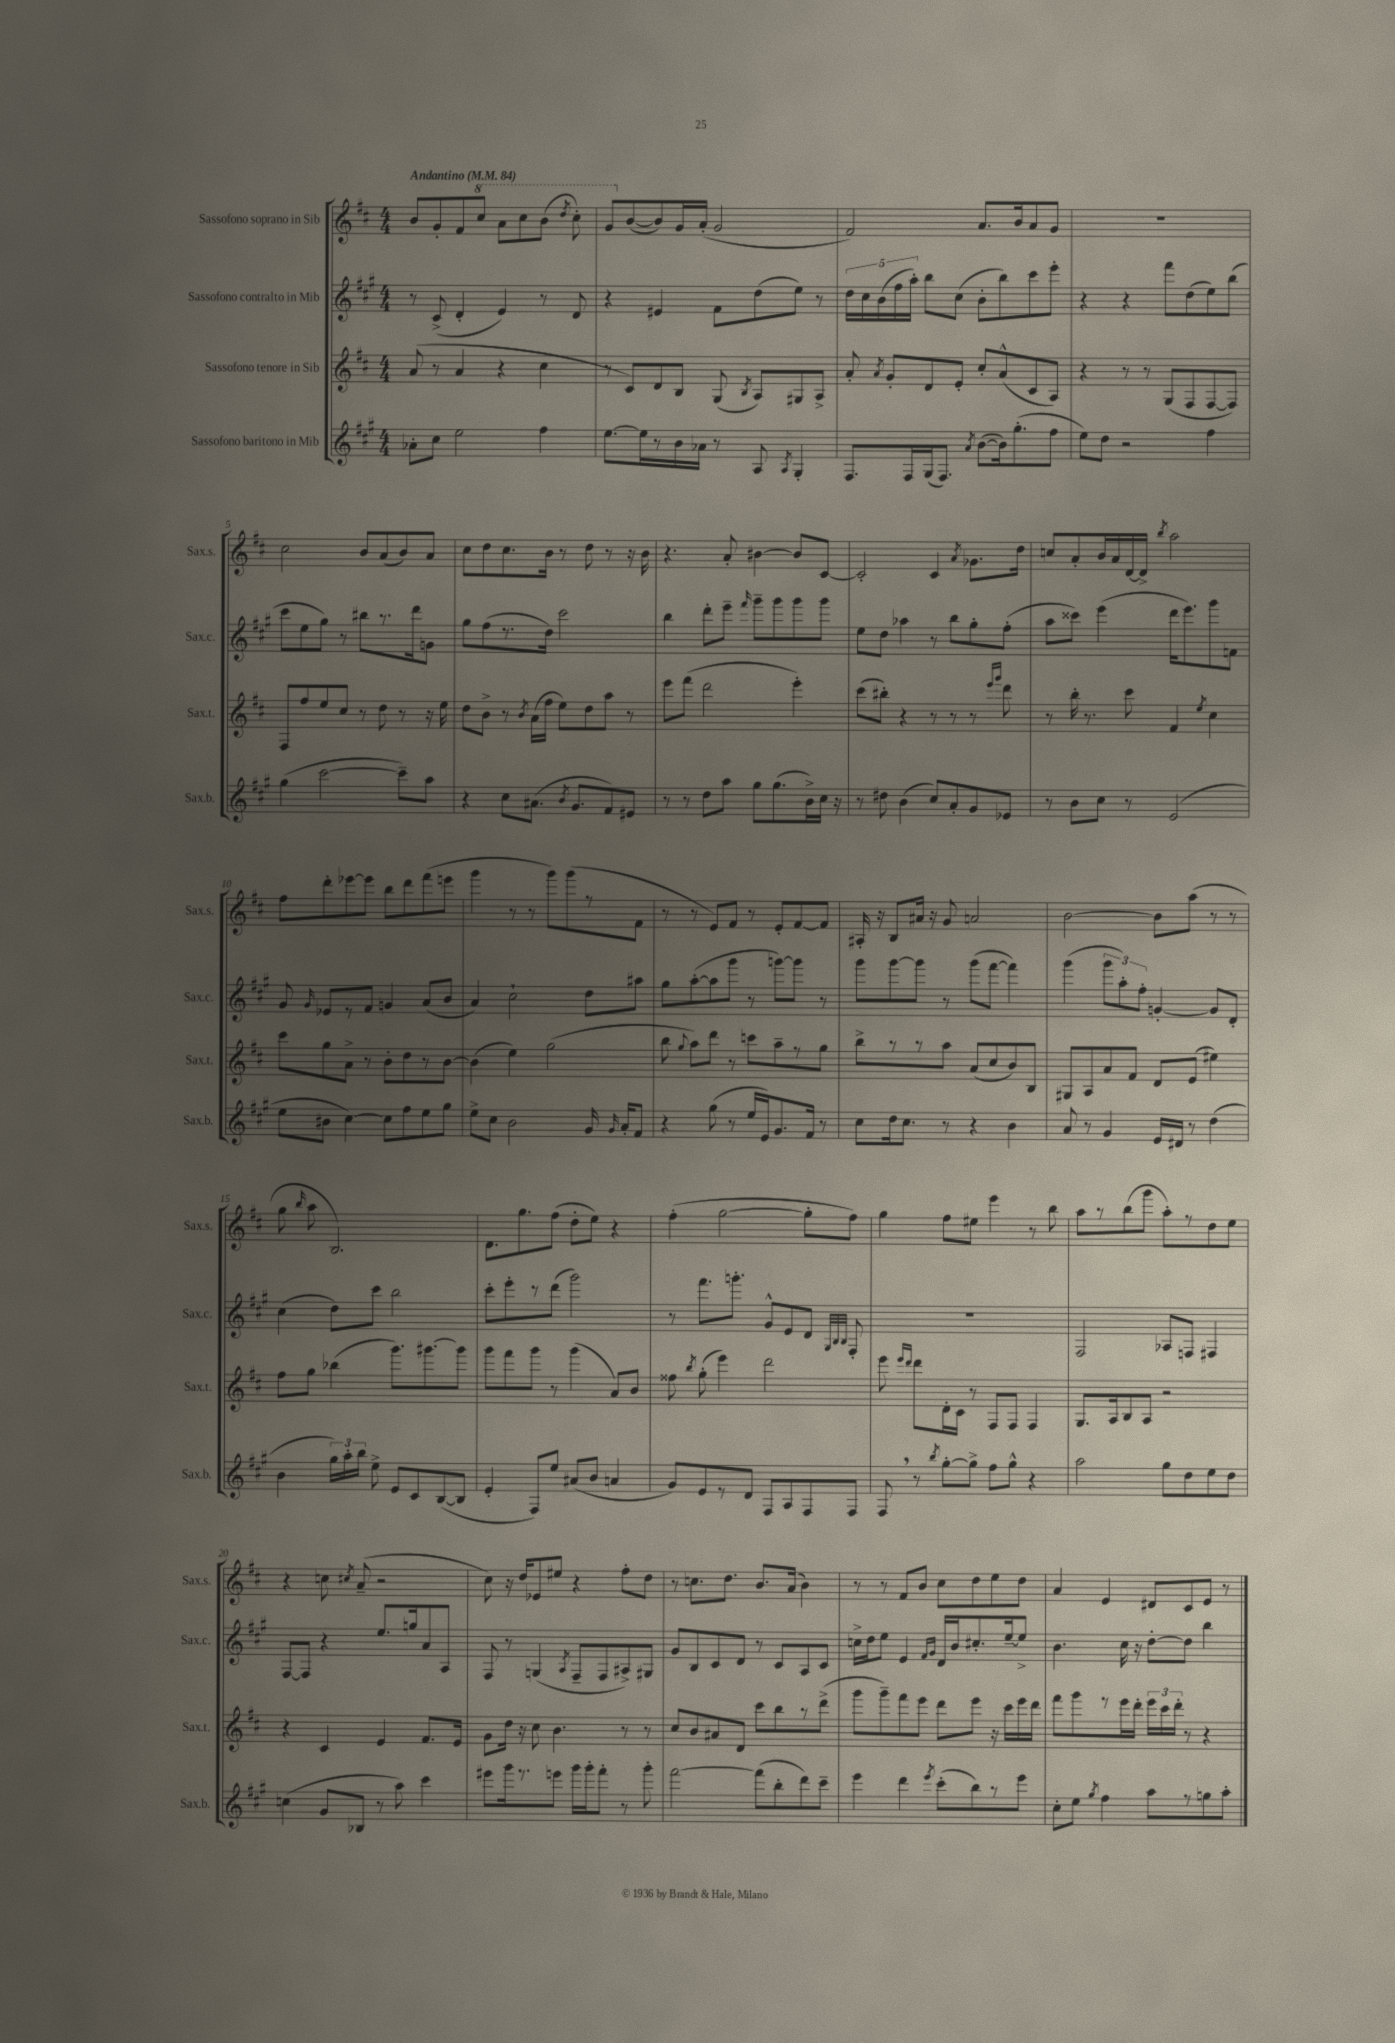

**kern	**kern	**kern	**kern
*staff4	*staff3	*staff2	*staff1
*clefG2	*clefG2	*clefG2	*clefG2
*k[f#c#g#]	*k[f#c#]	*k[f#c#g#]	*k[f#c#]
*M4/4	*M4/4	*M4/4	*M4/4
*MM84	*MM84	*MM84	*MM84
8a-'\L	(8a/	8r	8b/L
8cc#\J	8r	(8c#^/	8g'/
2ee\	4a/	4d'/	8f#/
.	.	.	8ccc#/J
.	4r	4e/)	8aa\L
.	.	.	8ccc#\
4ff#\	4cc#\	8r	(8bb\J
.	.	.	8qddd/
.	.	8d/	8ccc#'\)
=	=	=	=
[8.ee\L	8r	4r	8gg/L
.	8c#/L)	.	([8b/
16ee\]L	.	.	.
8r	8d/	4e#/	8b/])
16b\	8B/J	.	16g/L
16a-\JJ	.	.	(16a'/JJ
8r	(8G/	8f#\L	2g/
.	8qB/	.	.
8A/	8A/L)	(8dd\	.
8qA/	.	.	.
4G#'/	8G#/	8ee\J)	.
.	8A^/J	8r	.
=	=	=	=
8.F#/L	8a'/	20dd\LL	2f#/)
.	.	20cc#\	.
.	.	(20b\	.
.	8qa/	.	.
.	8g'/L	.	.
.	.	20ff#\	.
16F#/L	.	.	.
.	.	20aa'\JJ)	.
(16G#/J	8d/	8bb\L	.
8.F#/J)	.	.	.
.	8e'/J	(8cc#\J	.
8qa/	.	.	.
([8b\L	8cc#'/L	8b'\L	8.a/L
16b\]k)	(8a^^/	8bb\)	.
(8.gg#'\	.	.	16b/k
.	8c#/	8ccc#\	8a/
8ff#\J	8A/J)	8eee'\J	8g/J
=	=	=	=
8ee\L)	4r	4r	1r
8dd\J	.	.	.
2r	8r	4r	.
.	8r	.	.
.	(8G/L	8fff#\L	.
.	8F#/	(8dd\	.
4ff#\	[8F#/	8ee\)	.
.	8F#/]J)	(8bb\J	.
=	=	=	=
(4gg#\	8F#/L	8ccc#\L	2cc#\
.	8ff#/	8ee\	.
[2ccc#\	8ee/	8gg#\J)	.
.	8cc#/J	8r	.
.	8r	8bb#\L	8b/L
.	8dd\	8.r	(8a/
8ccc#~\]L)	8r	.	8b/)
.	.	16ddd\k	.
8aa\J	16r	8g\J	8a/J
.	16ee\	.	.
=	=	=	=
4r	8dd\L	8gg#\L	8cc#\L
.	8b^\J	(8ff#\	8dd\
8cc#\L	8r	8.r	8.cc#\
.	8qb/	.	.
(8.a#\J	(16a\LL	.	.
.	16ff#\JJ	16dd\Jk)	16b\Jk
.	8ee\L)	2ccc#\	8r
8qb/	.	.	.
8.g#/L	.	.	.
.	8dd\	.	8dd\
8f#/)	8aa\J	.	8r
8e#/J	8r	.	16r
.	.	.	16b\
=	=	=	=
8r	8eee\L	4bb\	4.r
8r	(8fff#\J	.	.
8dd\L	2ddd\	8ddd'\L	.
8aa\J	.	8eee~\J	8a'/
.	.	16qqfff#/	.
8gg#\L	.	8ggg#~\L	[4b#\
(8.gg#\	.	8ggg#\	.
.	4eee'\)	8ggg#\	8b#/]L
16b^\L)	.	.	.
16cc#\JJ	.	8ggg#\J	[8c#/J
16r	.	.	.
=	=	=	=
8r	(8ccc#\L	8ee\L	2c#'/]
8dd#\	8bb#'\J)	8dd\J	.
(4b\	4r	4aa-\	.
8cc#/L)	8r	8r	4c#/
8a'/	8r	8bb\L	.
.	.	.	8qa/
8g#/	8r	8gg#'\	8.g-\L
.	16qqeee/LL	.	.
.	16qqggg/JJ	.	.
8e-/J	8ddd\	(8ff#'\J	.
.	.	.	16dd\Jk
=	=	=	=
8r	8r	8aa\L	8cc/L
8b\L	16bb'\	8ccc##\J)	8a'/
.	8.r	.	.
8cc#\J	.	(4eee\	16b/L
.	.	.	16a/
8r	8ccc#\	.	[16d/
.	.	.	16d^/]JJ
.	.	.	8qbb/
(2e/	4f#/	16ddd\LK	2aa\
.	.	8.eee\)	.
.	8qee/	.	.
.	4cc#\	8ggg#\	.
.	.	8f\J	.
=	=	=	=
8ee\L	8ccc#\L	8g#/	8ff#\L
.	.	16qqg#/	.
8b#\J	8gg\	8e-/L	8ddd'\
[4cc#\)	8a^\J	8r	[8eee-\
.	8r	8f#/J	8eee-\]J
8cc#\]L	8b'\L	4g/	8bb\L
8ff#\	8dd\	.	8ddd\
8ee\	8r	(8a/L	(8fff#\
8gg#\J	[8b\J	8b/J	8eee\J
=	=	=	=
8ee^\L	(4b\]	4a/)	4ggg\
8cc#\J	.	.	.
2b\	4ee\)	2cc#`\	8r
.	.	.	8r
.	(2gg\	.	8ggg\L)
.	.	.	(8ggg\
16g#/	.	8dd\L	8r
16qqg#/	.	.	.
16a'/LK	.	.	.
8f#/J	.	8aa#\J	8f#\J
=	=	=	=
4r	8bb\	8gg#\L	8r
.	8qqgg/	.	.
.	8aa\L)	([8aa'\	8r
(8gg#\	8ddd\J	8aa\]	8e/L)
8r	8r	8ggg#\J	8f#/J
16ee/LL	8ccc\L	8r	8r
16e/J)	.	.	.
8.g#/	8aa~\	[8ggg\L)	8e'/L
.	8r	8ggg\]J	[8f#/
16f#/Jk	.	.	.
8r	8gg\J	8r	8f#/]J
=	=	=	=
8cc#\L	8bb^\L	8ggg#\L	16A#'/
.	.	.	16r
16dd\k	8r	[8ggg#\	8B/L
8.cc#\J	.	.	.
.	8r	8ggg#\]J	16a#/Jk
.	.	.	16r
8r	8aa\J	8r	8g/
4r	(8a/L	(8ggg#\L	2a/
.	8cc#/	[8fff#\J	.
4b\	8b/)	4fff#\])	.
.	8B/J	.	.
=	=	=	=
8a/	8G#/L	(4ggg#\	[2b\
8r	8A/	.	.
4g#/	8a/	12ggg#\L	.
.	.	12aa'\)	.
.	8f#/J	.	.
.	.	12ff#'\J	.
16e/LL	8d/L	[4g'/	8b\]L
16d#/JJ	.	.	.
8r	(8e/J	.	(8aa\J
(4dd\	4ee#\)	8g/]L	8r
.	.	8d'/J	8r
=	=	=	=
4b\	8ff#\L	(4cc#\	8gg\
.	.	.	16qqbb/
.	8gg\J	.	8aa\
24gg#\LL)	(4bb-\	8dd\L)	2.B/)
24aa'\	.	.	.
24bb\JJ	.	.	.
8ee^\	.	8ccc#\J	.
8e/L	8.ggg\L)	2bb\	.
8c#/	.	.	.
.	[8.ggg#\	.	.
([8B/	.	.	.
8B/]J	8ggg#\]J	.	.
=	=	=	=
4e'/	8ggg\L	8ccc#'\L	8.d\L
.	8fff#\	8eee'\	.
.	.	.	8.gg\
8F#/L)	8ggg\J	8r	.
8ee/J	8r	(8ddd\J	(8ff#\J
(8a#/L	(4ggg\	2ggg#\)	8dd'\L
8b/J	.	.	8ee\J)
4a/	8a/L)	.	4r
.	8b/J	.	.
=	=	=	=
8g#/L)	8ff##\	8r	(4ff#'\
.	8qbb/	.	.
8e/	(8gg'\	8.fff#\L	.
8r	4eee\)	.	[2gg\
.	.	8.ggg'\J	.
8d/J	.	.	.
8F#/L	2ddd\	8g#^^/L	.
8A/	.	8e/	.
8F#/	.	8d/J	8gg'\]L
.	.	32qqG#/LLL	.
.	.	32qqB/	.
.	.	32qqB/JJJ	.
8F#/J	.	8F#'/	8ff#\J)
=	=	=	=
8F#/	8eee\	1r	4gg\
.	16qqeee/LL	.	.
.	16qqddd/JJ	.	.
8r	8ddd\L	.	.
8qbb/	.	.	.
[8gg#'\L	16d'\L	.	8ff#\L
.	16c#\JJ	.	.
8gg#^\]J	8r	.	8ee#\J
8ff#\L	8F#/L	.	4eee\
8gg#^^\J	8F#/J	.	.
4r	4F#/	.	8r
.	.	.	8bb\
=	=	=	=
2aa\	8.G/L	2F#/	8aa\L
.	.	.	8r
.	16A/k	.	.
.	8B/	.	(8bb\
.	8A/J	.	8ggg\J
8gg#\L	2r	8A-/L	8aa'\L)
8dd\	.	8F/J	8r
8ee\	.	4F#/	8dd\
8dd\J	.	.	8ee\J
=	=	=	=
(4cc\	4r	[8F#/L	4r
.	.	8F#/]J	.
8g#/L	4c#/	4r	8cc\
.	.	.	8qcc#/
8B-/J	.	.	(8a~/
8r	4e/	8.ee/L	2r
8aa\)	.	.	.
.	.	16gg/k	.
4ccc#\	8.f#/L	8a/	.
.	.	8A/J	.
.	16e/Jk	.	.
=	=	=	=
8eee#\L	8g\L	8F#/	8cc#\)
16ggg#\k	16dd\Jk	8r	16r
8.r	16r	.	16dd/LK
.	8cc#\	(4G/	8e-/
8eee\J	4.b\	.	8ee#/J
.	.	8qA/	.
16ggg#\LL	.	8F#~/L	4r
16ggg#'\J	.	.	.
8fff#'\J	.	8F#/	.
8r	8r	8A#^/)	8ff#'\L
8ggg#'\	8r	8G#/J	8dd\J
=	=	=	=
[2fff#\	8cc#/L	8g#/L	8r
.	8b/	8B/	8.cc\L
.	8a#/	8c#/	.
.	.	.	8.dd\J
.	8d/J	8d/J	.
(8fff#\]L	8ccc#\L	8r	8.b/L
8bb'\	8bb\	8c#/L	.
.	.	.	(16a/Jk
8ddd\)	8r	8A/	4b\)
8ccc#~\J	(8ddd^\J	8c#/J	.
=	=	=	=
4eee\	8ggg\L	16cc^\LL	8r
.	.	16dd\J	.
.	8ggg~\)	8ee\J	8r
4ddd\	8fff#\	4e/	8f#/L
.	8eee\J	.	8b/J
.	.	16qqf#/LL	.
8qeee/	.	16qqg#/JJ	.
(8ccc#'\L	8ddd\L	16d/LL	8cc#\L
.	.	16b/J	.
8bb\)	8eee\J	8.cc#'/	8dd\
8r	16r	.	8ee\
.	16ccc#\LL	[16ee~/k	.
8eee\J	16eee\	8ee^/]J	8dd\J
.	16ddd\JJ	.	.
=	=	=	=
8cc#'\L	8fff#\L	4.b\	4a/
8ee\J	8ggg\	.	.
8qgg#/	.	.	.
4ff#\	8r	.	4e/
.	16eee\L	16cc#\	.
.	16ddd'\JJ	16r	.
8aa\L	24eee\LL	[8dd'\L	8d#/L
.	24ccc#\	.	.
.	24ddd'\JJ	.	.
8r	8r	8dd\]J	8c#/
8gg\	4r	4bb\	8e/J
8aa'\J	.	.	8r
==	==	==	==
*-	*-	*-	*-
